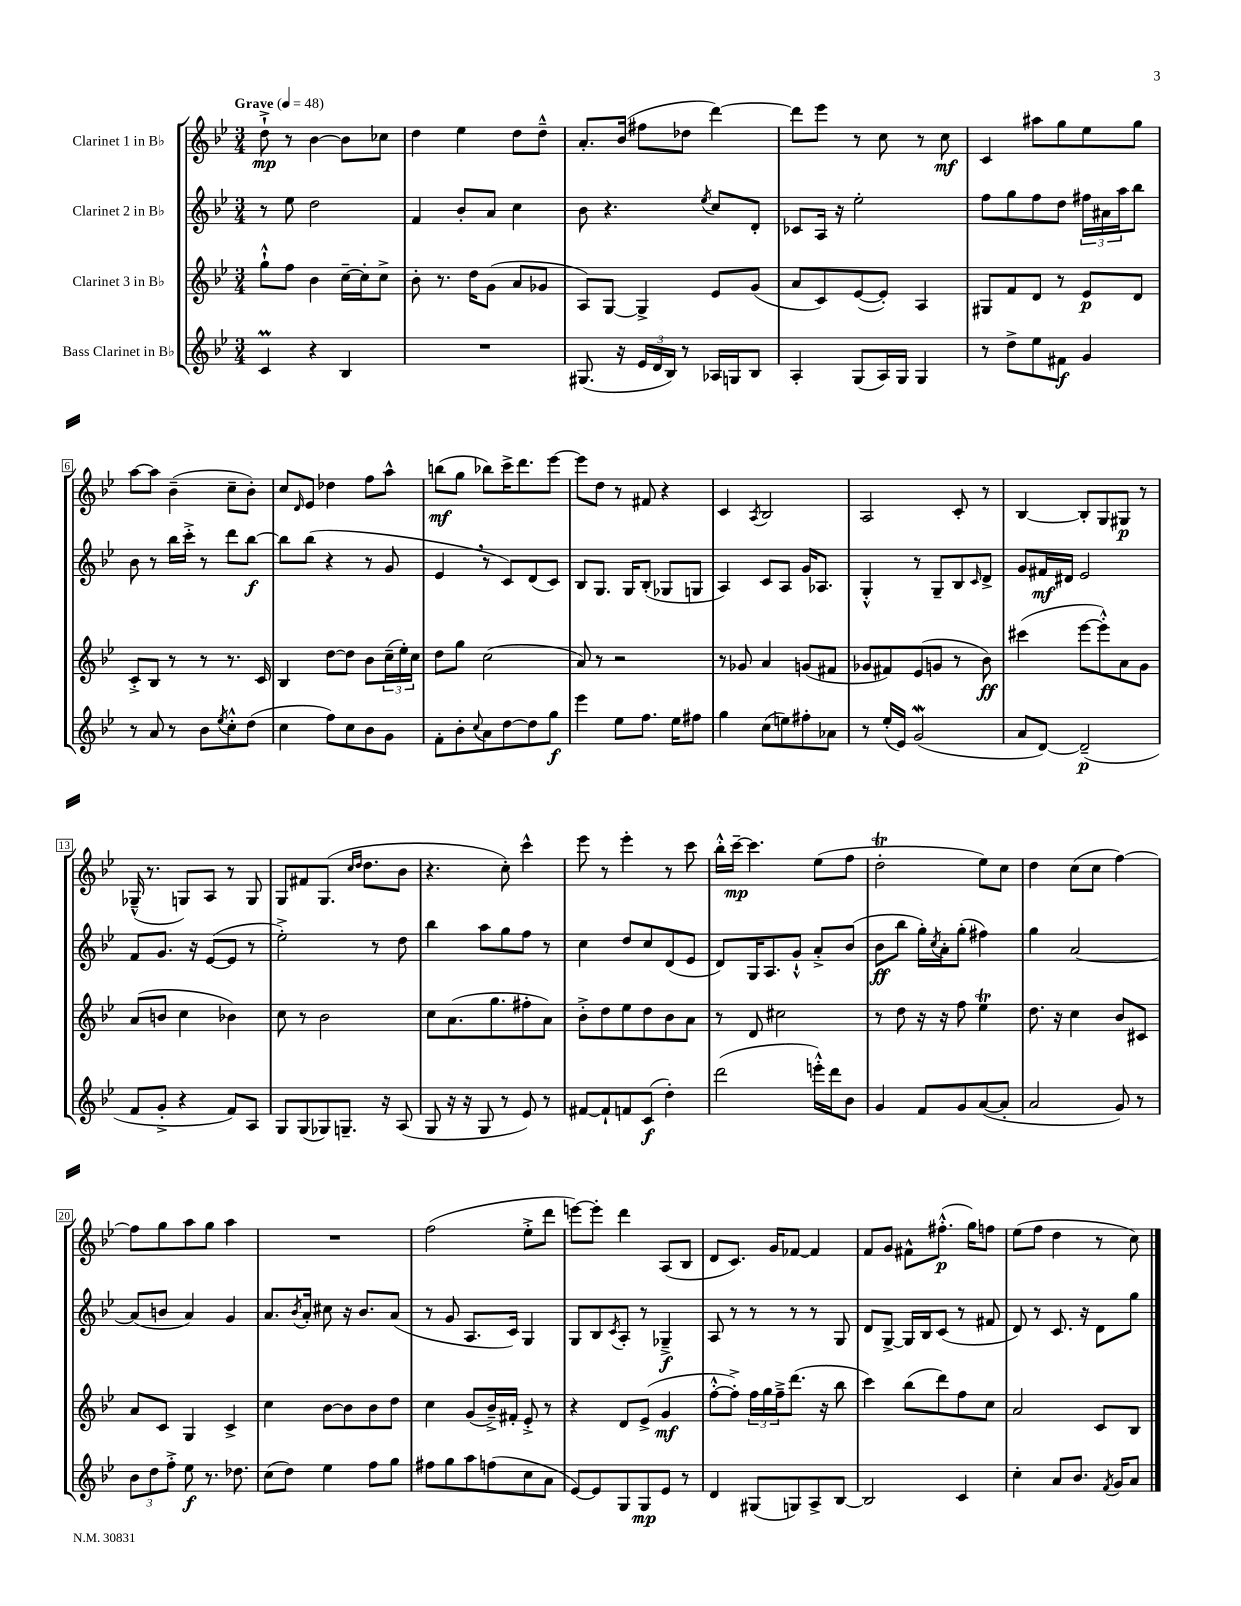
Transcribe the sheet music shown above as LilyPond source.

<<
\new StaffGroup <<
\new Staff = "s0" \with { instrumentName = "Clarinet 1 in Bb" } {
    \clef treble \key bes \major \numericTimeSignature \time 3/4 \tempo "Grave" 4 = 48
    d''8-!->\mp r8 bes'4~ bes'8 ces''8 |
    d''4 ees''4 d''8 d''8---^ |
    a'8.-. bes'16( fis''8 des''8 d'''4~) |
    d'''8 ees'''8 r8 c''8 r8 c''8\mf |
    c'4 ais''8 g''8 ees''8 g''8 |
    a''8~ a''8 bes'4--( c''8-- bes'8-.) |
    c''8 \grace { d'16 } ees'8 des''4 f''8 a''8-^ |
    b''8\mf( g''8 bes''8) c'''16-> d'''8. ees'''8~ |
    ees'''8 d''8 r8 fis'8 r4 |
    c'4 \acciaccatura { a8 } bes2 |
    a2 c'8-. r8 |
    bes4~ bes8-. g8 gis8\p r8 |
    ges16---^( r8. g8) a8 r8 g8 |
    g8 fis'8 g8.( \grace { c''16 d''16 } d''8. bes'8 |
    r4. c''8-.) c'''4-^ |
    ees'''8 r8 ees'''4-. r8 c'''8 |
    bes''16-.-^ c'''16~--\mp c'''4. ees''8( f''8 |
    d''2-.\trill ees''8) c''8 |
    d''4 c''8( c''8 f''4~) |
    f''8 g''8 a''8 g''8 a''4 |
    R2. |
    f''2( ees''8-.-> d'''8 |
    e'''8~) e'''8-. d'''4 a8( bes8 |
    d'8 c'8.) g'16 fes'8~ fes'4 |
    f'8 g'8 fis'8-^ fis''8.-.-^\p( g''16) f''8 |
    ees''8( f''8 d''4 r8 c''8) \bar "|." |
}
\new Staff = "s1" \with { instrumentName = "Clarinet 2 in Bb" } {
    \clef treble \key bes \major \numericTimeSignature \time 3/4
    r8 ees''8 d''2 |
    f'4 bes'8-. a'8 c''4 |
    bes'8 r4. \acciaccatura { ees''8 } c''8 d'8-. |
    ces'8 a16 r16 ees''2-. |
    f''8 g''8 f''8 d''8 \tuplet 3/2 { fis''16 ais'16 a''16 } bes''8 |
    bes'8 r8 bes''16 c'''16-.-> r8 d'''8 bes''8~\f |
    bes''8 bes''8( r4 r8 g'8 |
    ees'4 \breathe r8 c'8) d'8( c'8) |
    bes8 g8. g16 bes8-.( ges8 g8 |
    a4) c'8 a8 g'16 aes8. |
    g4-.-^ r8 g8-- bes8 \grace { c'16 } d'8-> |
    g'8 fis'16\mf dis'16 ees'2 |
    f'8 g'8. r16 ees'8~( ees'8 r8 |
    ees''2-.->) r8 d''8 |
    bes''4 a''8 g''8 f''8 r8 |
    c''4 d''8 c''8 d'8( ees'8 |
    d'8) g16 a8. g'8-!-^ a'8-.-> bes'8( |
    bes'8\ff bes''8 g''16-.) \acciaccatura { c''8 } a'16-. g''8-.( fis''4) |
    g''4 a'2~ |
    a'8( b'8 a'4) g'4 |
    a'8. \acciaccatura { bes'8 } a'16-. cis''8 r16 bes'8. a'8( |
    r8 g'8 a8. c'16) g4 |
    g8 bes8 \acciaccatura { c'8 } a8-. r8 ges4--->\f |
    a8 r8 r8 r8 r8 g8 |
    d'8 g8~-> g16 bes16 c'8( r8 fis'8 |
    d'8) r8 c'8. r16 d'8 g''8 \bar "|." |
}
\new Staff = "s2" \with { instrumentName = "Clarinet 3 in Bb" } {
    \clef treble \key bes \major \numericTimeSignature \time 3/4
    g''8-!-^ f''8 bes'4 c''16~-- c''16-. c''8-> |
    bes'8-. r8. d''16 g'8( a'8 ges'8 |
    a8) g8~ g4-> ees'8 g'8( |
    a'8 c'8) ees'8~( ees'8-.) a4 |
    gis8 f'8 d'8 r8 ees'8\p d'8 |
    c'8-.-> bes8 r8 r8 r8. c'16 |
    bes4 d''8~ d''8 bes'8 \tuplet 3/2 { c''16--( ees''16-.) c''16 } |
    d''8 g''8 c''2( |
    a'8) r8 r2 |
    r8 ges'8 a'4 g'8( fis'8 |
    ges'8 fis'8) ees'8( g'8 r8 bes'8\ff) |
    cis'''4( ees'''8~ ees'''8-.-^) a'8 g'8 |
    a'8( b'8 c''4 bes'4) |
    c''8 r8 bes'2 |
    c''8 a'8.( g''8. fis''8-. a'8) |
    bes'8-.-> d''8 ees''8 d''8 bes'8 a'8 |
    r8 d'8 cis''2 |
    r8 d''8 r16 r16 f''8 ees''4\trill |
    d''8. r16 c''4 bes'8 cis'8 |
    a'8 c'8 g4 c'4-> |
    c''4 bes'8~ bes'8 bes'8 d''8 |
    c''4 g'8( bes'16--->) fis'16-. ees'8-.-> r8 |
    r4 d'8 ees'8->( g'4\mf |
    f''8~-.-^ f''8-.->) \tuplet 3/2 { f''16 g''16 f''16---> } d'''8.( r16 bes''8 |
    c'''4) bes''8( d'''8) f''8 c''8 |
    a'2 c'8 bes8 \bar "|." |
}
\new Staff = "s3" \with { instrumentName = "Bass Clarinet in Bb" } {
    \clef treble \key bes \major \numericTimeSignature \time 3/4
    c'4\prall r4 bes4 |
    R2. |
    gis8.( r16 \tuplet 3/2 { ees'16 d'16 bes16) } r8 aes16 g16 bes8 |
    a4-. g8( a16) g16 g4 |
    r8 d''8-> ees''8 fis'8\f g'4 |
    r8 a'8 r8 bes'8 \acciaccatura { ees''8 } c''8-.-^ d''8( |
    c''4 f''8) c''8 bes'8 g'8 |
    f'8-. bes'8-. \appoggiatura { c''8 } a'8 d''8~ d''8 g''8\f |
    ees'''4 ees''8 f''8. ees''16 fis''8 |
    g''4 c''8( e''8) fis''8-. aes'8 |
    r8 ees''16-.( ees'16) g'2\mordent( |
    a'8 d'8~) d'2--\p( |
    f'8 g'8-.-> r4 f'8) a8 |
    g8 g8( ges8) g8.-- r16 a8( |
    g8 r16 r16 g8 r8 ees'8) r8 |
    fis'8~ fis'8-! f'8 c'8\f( d''4-.) |
    d'''2( e'''16-.-^) d'''16 bes'8 |
    g'4 f'8 g'8 a'8~( a'8-. |
    a'2 g'8) r8 |
    \tuplet 3/2 { bes'8 d''8 f''8-.-> } ees''8\f r8. des''8. |
    c''8( d''8) ees''4 f''8 g''8 |
    fis''8 g''8 a''8 f''8( c''8 a'8 |
    ees'8~) ees'8 g8 g8\mp ees'8 r8 |
    d'4 gis8( g8) a8-> bes8~ |
    bes2 c'4 |
    c''4-. a'8 bes'8. \acciaccatura { f'8 } g'16 a'8 \bar "|." |
}
>>
>>
\layout { \context { \Score \override BarNumber.stencil = #(make-stencil-boxer 0.1 0.3 ly:text-interface::print) } }
